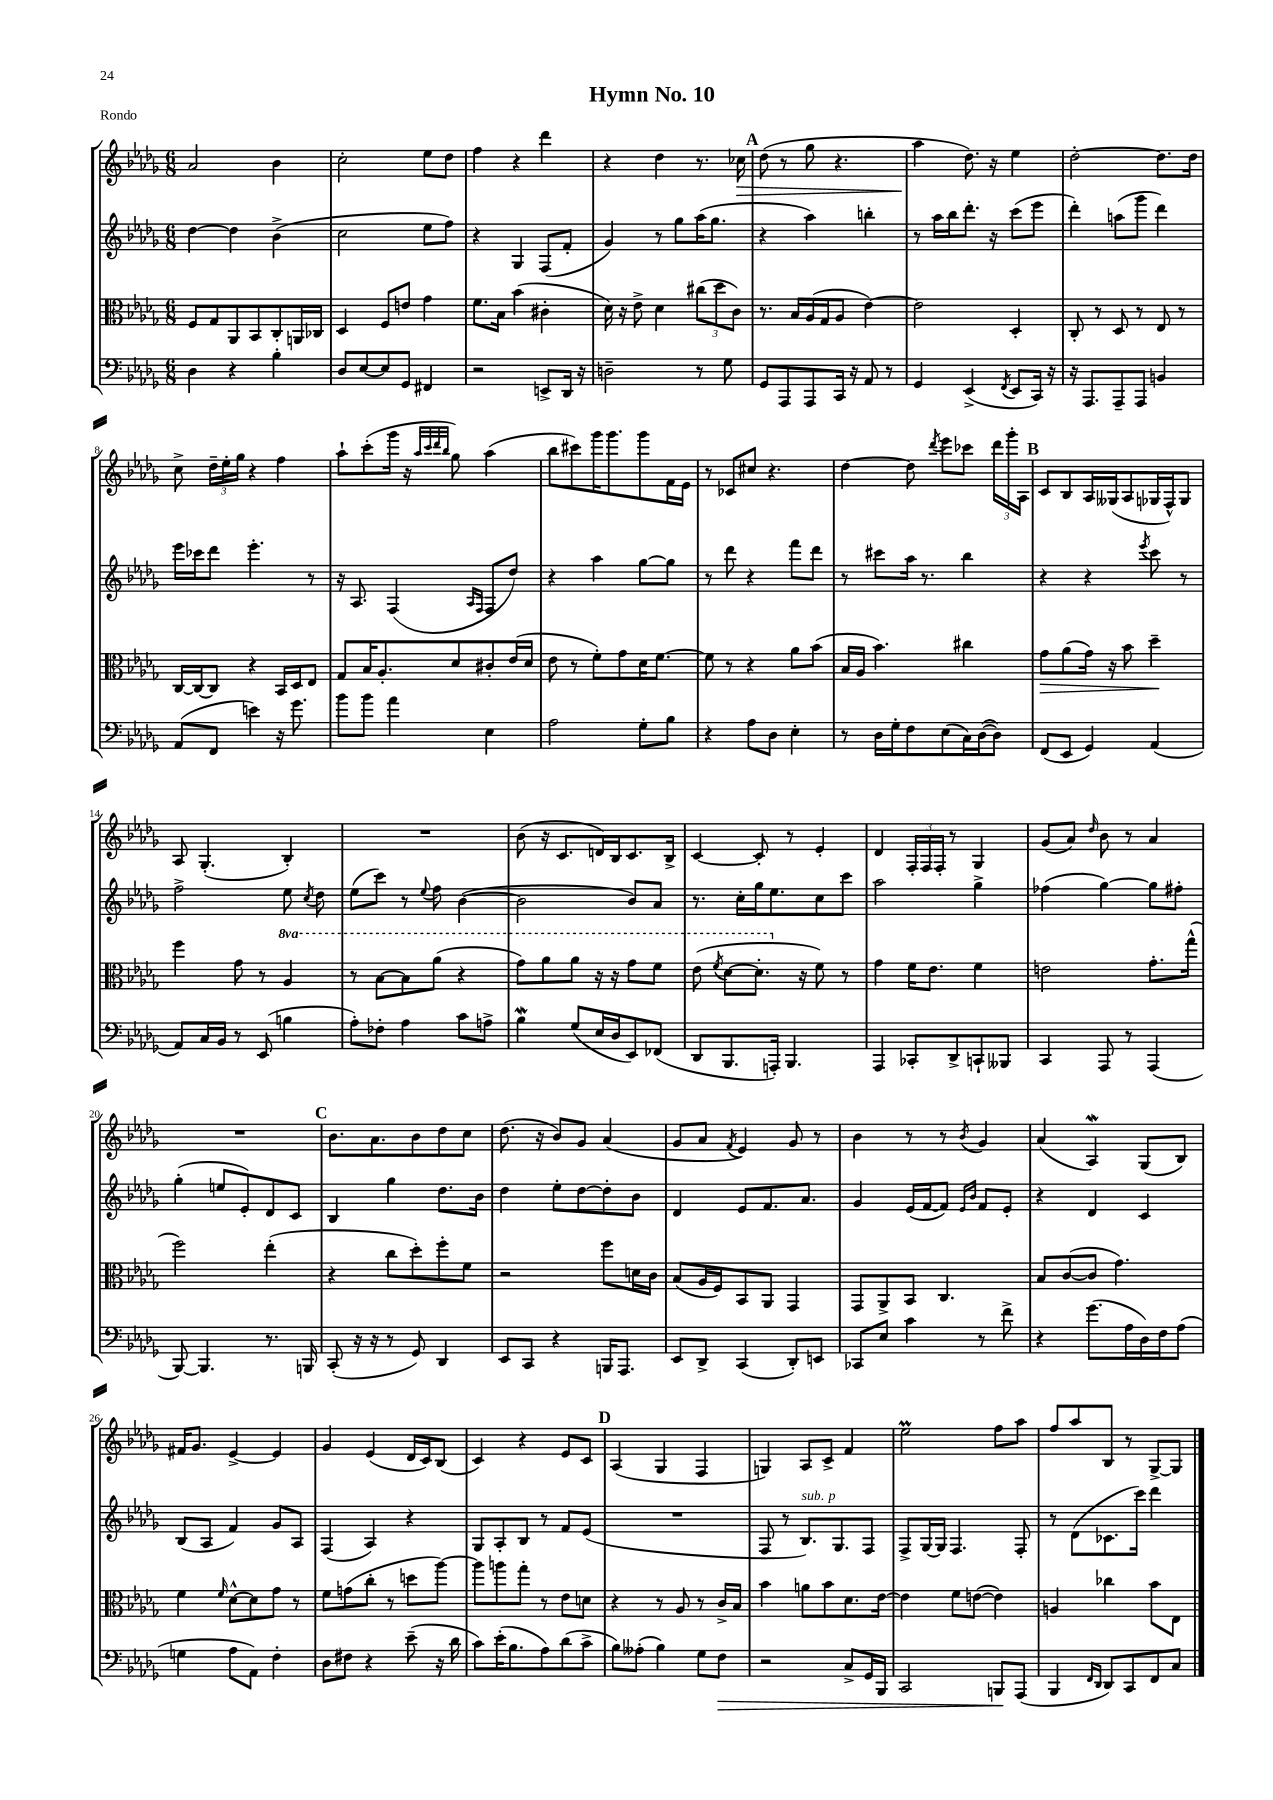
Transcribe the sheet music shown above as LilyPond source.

\header { title = "Hymn No. 10" piece = "Rondo" }
<<
\new StaffGroup <<
\new Staff = "s0" {
    \clef treble \key des \major \numericTimeSignature \time 6/8
    \autoBeamOff aes'2 bes'4 |
    c''2-. ees''8[ des''8] |
    f''4 r4 des'''4 |
    r4 des''4 r8. ces''16\> |
    \mark \markup { \bold "A" } des''8( r8 ges''8 r4. |
    aes''4\! des''8.) r16 ees''4 |
    des''2~-. des''8.[ des''16] |
    c''8-> \tuplet 3/2 { des''16[-- ees''16-. ges''16] } r4 f''4 |
    aes''8[-! c'''8-.( ges'''16] r16 \grace { aes''32[ c'''32 des'''32 bes''32] } ges''8) aes''4( |
    bes''8[ cis'''8) ges'''16 ges'''8. ges'''8 f'16 ees'16] |
    r8 ces'8[ cis''8] r4. |
    des''4~ des''8 \acciaccatura { des'''8 } ees'''8[ ces'''8] \tuplet 3/2 { des'''16[ ges'''16-. aes16] } |
    \mark \markup { \bold "B" } c'8[ bes8 aes16 geses16( aes8 ges16 f16-^) ges8] |
    aes8 ges4.-.( bes4-.) |
    R2. |
    bes'8( r16 c'8.[ d'16) bes16 c'8. bes16]-> |
    c'4~ c'8-. r8 ees'4-. |
    des'4 \tuplet 3/2 { f16[-. f16 f16]-. } r8 ges4 |
    ges'8[( aes'8]) \grace { des''16 } bes'8 r8 aes'4 |
    R2. |
    \mark \markup { \bold "C" } bes'8.[ aes'8. bes'8 des''8 c''8] |
    des''8.( r16 bes'8[) ges'8] aes'4( |
    ges'8[ aes'8] \acciaccatura { f'8 } ees'4) ges'8 r8 |
    bes'4 r8 r8 \acciaccatura { bes'8 } ges'4 |
    aes'4( aes4\mordent) ges8[( bes8]) |
    fis'16[ ges'8.] ees'4~-> ees'4 |
    ges'4 ees'4( des'16[ c'16) bes8]( |
    c'4) r4 ees'8[ c'8] |
    \mark \markup { \bold "D" } aes4( ges4 f4 |
    g4) aes8[ c'8]-> f'4 |
    ees''2\prall f''8[ aes''8] |
    f''8[ aes''8 bes8] r8 ges8[~-> ges8] \bar "|." |
}
\new Staff = "s1" {
    \clef treble \key des \major \numericTimeSignature \time 6/8
    \autoBeamOff des''4~ des''4 bes'4->( |
    c''2 ees''8[ f''8]) |
    r4 ges4 f8[( f'8]-. |
    ges'4) r8 ges''8[ aes''16( ges''8.] |
    \mark \markup { \bold "A" } r4 aes''4) b''4-. |
    r8 aes''16[ bes''16 des'''8.]-. r16 c'''8[( ees'''8] |
    des'''4-.) a''8[( ges'''8] des'''4) |
    ees'''16[ ces'''16 des'''8] ees'''4.-. r8 |
    r16 aes8. f4( \grace { aes16[ f16] } f8[ des''8]) |
    r4 aes''4 ges''8[~ ges''8] |
    r8 des'''8 r4 f'''8[ des'''8] |
    r8 cis'''8[ aes''16] r8. bes''4 |
    \mark \markup { \bold "B" } r4 r4 \acciaccatura { ees'''8 } c'''8 r8 |
    f''2-> ees''8 \acciaccatura { c''8 } des''8 |
    ees''8[( c'''8]) r8 \appoggiatura { ees''8 } f''8 bes'4~( |
    bes'2 bes'8[) aes'8] |
    r8. c''16[-. ges''16 ees''8. c''8 c'''8] |
    aes''2 ges''4-> |
    fes''4( ges''4~) ges''8[ fis''8]-. |
    ges''4-.( e''8[ ees'8-.) des'8 c'8] |
    \mark \markup { \bold "C" } bes4 ges''4 des''8.[ bes'16] |
    des''4 ees''8[-. des''8~ des''8-. bes'8] |
    des'4 ees'8[ f'8. aes'8.] |
    ges'4 ees'16[( f'16~ f'8]) \grace { ees'16[ bes'16] } f'8[ ees'8]-. |
    r4 des'4 c'4 |
    bes8[( aes8] f'4) ges'8[ aes8] |
    f4( aes4) r4 |
    ges8[ aes8-. bes8] r8 f'8[ ees'8]( |
    \mark \markup { \bold "D" } R2. |
    f8 r8 bes8.[^\markup { \italic "sub. p" }) ges8. f8] |
    f8[-> ges16~ ges16] f4. f8-. |
    r8 des'8[( ces'8. c'''16]) des'''4 \bar "|." |
}
\new Staff = "s2" {
    \clef alto \key des \major \numericTimeSignature \time 6/8 \set Staff.ottavationMarkups = #ottavation-simple-ordinals
    \autoBeamOff f8[ ges8 aes,8 bes,8 c8-. a,16 ces16] |
    des4 f8[ e'8] ges'4 |
    f'8.[ bes16] bes'4( cis'4-. |
    des'16) r16 ees'8-> des'4 \tuplet 3/2 { cis''8[( des''8 c'8]) } |
    \mark \markup { \bold "A" } r8. bes16[ aes16( ges16 aes8] ees'4~) |
    ees'2 des4-. |
    c8-. r8 des8 r8 ees8 r8 |
    c16[~ c16~ c8] r4 bes,16[ des16 ees8] |
    ges8[ bes16 aes8.-. des'8 cis'8-. ees'16( des'16] |
    ees'8 r8 f'8[-.) ges'8 des'16 f'8.]~ |
    f'8 r8 r4 aes'8[ bes'8]( |
    bes16[ aes16] bes'4.) cis''4 |
    \mark \markup { \bold "B" } ges'8[\> aes'8( ges'16]) r16 bes'8 des''4--\! |
    f''4 ges'8 r8 \ottava #1 aes'4 |
    r8 bes'8[~ bes'8 aes''8]( r4 |
    ges''8[) aes''8 aes''8] r16 r16 ges''8[ f''8] |
    ees''8( \acciaccatura { f''8 } des''8[~ des''8.]-. \ottava #0 r16 f'8) r8 |
    ges'4 f'16[ ees'8.] f'4 |
    e'2 ges'8.[-. ges''16]-^( |
    f''2) ees''4-.( |
    \mark \markup { \bold "C" } r4 c''8[ des''8-.) f''8-. f'8] |
    r2 f''8[ d'16 c'16] |
    bes8[( aes16 f16) bes,8 aes,8] ges,4 |
    ges,8[ aes,8-> bes,8] c4. |
    bes8[ c'8~( c'8] ges'4.) |
    f'4 \grace { f'16 } des'8[~-^ des'8 ges'8] r8 |
    f'8[ g'8( c''8]-. r8 d''8[ aes''8]~) |
    aes''8[ a''8 ges''8]-. r8 ees'8[ d'8] |
    \mark \markup { \bold "D" } r4 r8 aes8 r8 c'16[-> bes16] |
    bes'4 a'8[ bes'8 des'8. ees'16]~ |
    ees'4 f'8[ e'8]~( e'4) |
    a4 ces''4 bes'8[ ees8] \bar "|." |
}
\new Staff = "s3" {
    \clef bass \key des \major \numericTimeSignature \time 6/8
    \autoBeamOff des4 r4 bes4-. |
    des8[ ees8~ ees8 ges,8] fis,4 |
    r2 e,8[-> des,16] r16 |
    d2-- r8 ges8 |
    \mark \markup { \bold "A" } ges,8[ aes,,8 aes,,8 c,16] r16 aes,8 r8 |
    ges,4 ees,4->( \acciaccatura { f,8 } ees,8[ c,16]) r16 |
    r16 aes,,8.[ aes,,8-- aes,,8] b,4 |
    aes,8[( f,8] e'4) r16 ges'8. |
    bes'8[ bes'8] aes'4 ees4 |
    aes2 ges8[-. bes8] |
    r4 aes8[ des8] ees4-. |
    r8 des16[ ges16-. f8 ees8( c16) des16~( des8]) |
    \mark \markup { \bold "B" } f,8[( ees,8] ges,4) aes,4( |
    aes,8[) c16 bes,16] r8 ees,8( b4 |
    aes8[-.) fes8]-. aes4 c'8[ a8]-> |
    bes4\mordent ges8[( ees16 des16 ees,8) fes,8]( |
    des,8[ bes,,8. a,,16]-.) bes,,4. |
    aes,,4 ces,8[-. des,8-> c,8-! beses,,8] |
    c,4 aes,,8 r8 aes,,4( |
    bes,,8~) bes,,4. r8. b,,16 |
    \mark \markup { \bold "C" } c,8-.( r16 r16 r8 ges,8) des,4 |
    ees,8[ c,8] r4 b,,16[ aes,,8.] |
    ees,8[ des,8]-> c,4( des,8[-.) e,8] |
    ces,8[ ees8] c'4 r8 f'8-> |
    r4 ges'8.[( aes16 des16) f16 aes8]( |
    g4 aes8[ aes,8]) f4-. |
    des8[ fis8] r4 ees'8--( r16 des'16 |
    c'8[) ees'16-.( bes8. aes8) des'8( c'8]-> |
    \mark \markup { \bold "D" } bes8[) aeses8]-.( bes4) ges8[ f8]\> |
    r2 c8[-> ges,16 bes,,16] |
    c,2 b,,8[\! aes,,8]( |
    bes,,4 \grace { f,16[ des,16] } des,8[) c,8 f,8 c8] \bar "|." |
}
>>
>>
